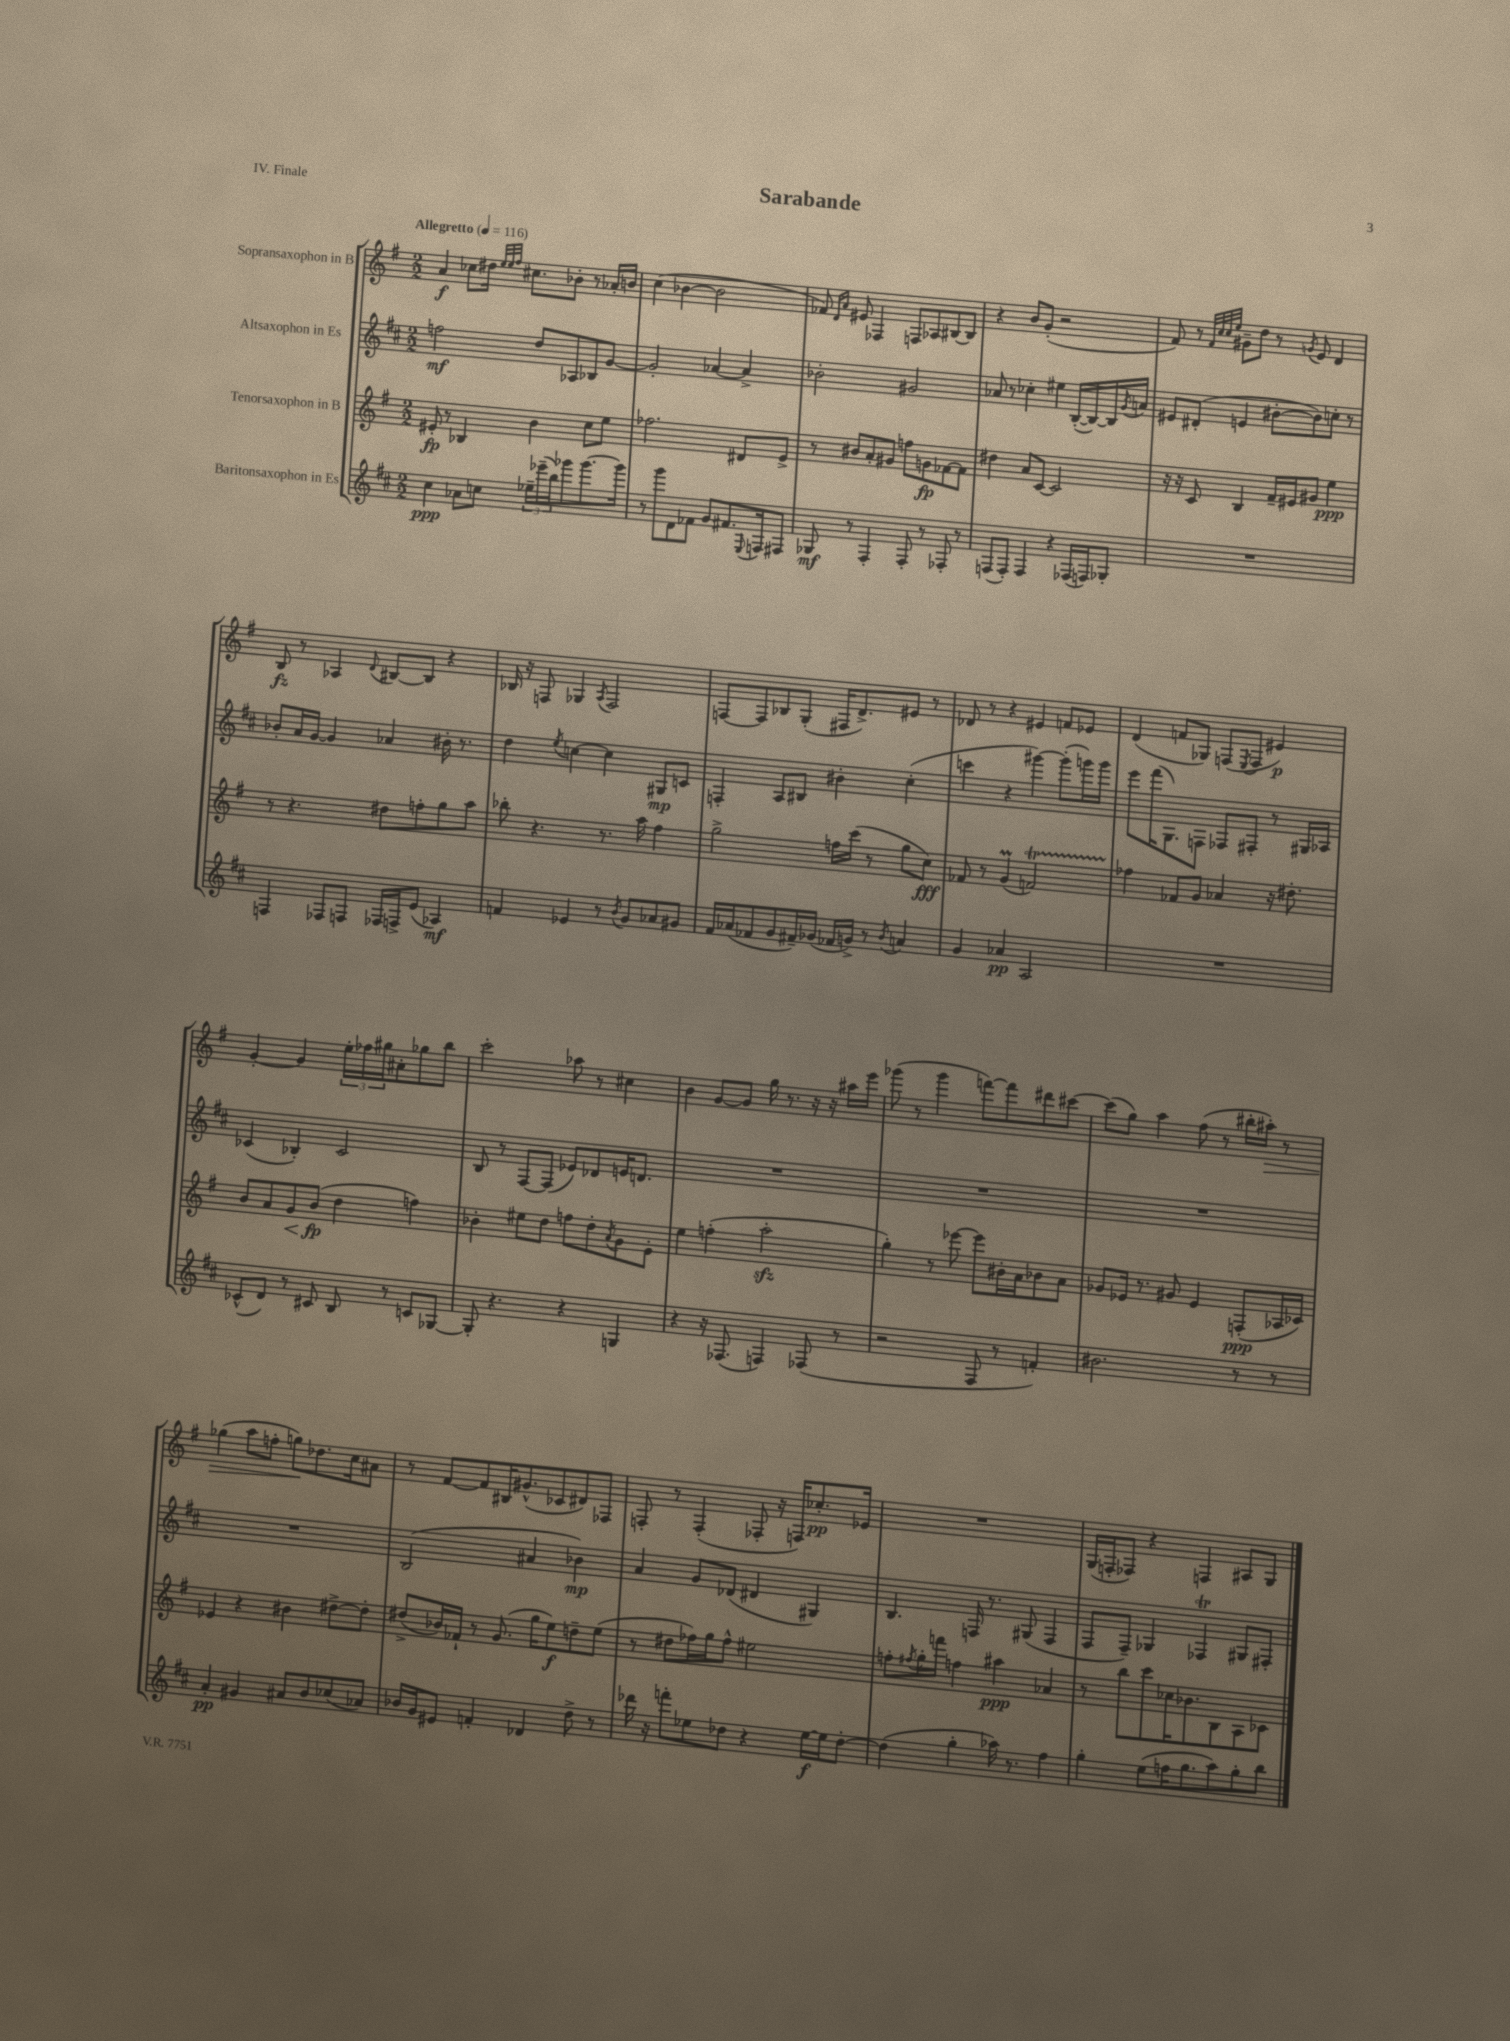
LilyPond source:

\header { title = "Sarabande" piece = "IV. Finale" }
<<
\new StaffGroup <<
\new Staff = "s0" \with { instrumentName = "Sopransaxophon in B" } {
    \clef treble \key g \major \numericTimeSignature \time 2/2 \tempo "Allegretto" 4 = 116
    a'4\f ces''8 dis''16 \grace { e''32 e''32 fis''32 } cis''8. bes'8-. r8 aes'16-. b'16 |
    c''4( bes'4~ bes'2 |
    fes'8) \grace { d'16 a'16 } eis'8 fes4 f8 aes8 bis8~ bis8 |
    r4 b'8 g'8-.( r2 |
    fis'8) r8 \grace { fis'32 c''32 c''32 e''32 } gis'8-- d''8 r8 \acciaccatura { g'8 } e'8 d'4 |
    b8\fz r8 aes4 \appoggiatura { d'8 } bis8~ bis8 r4 |
    bes16 r16 f8 ges4 \acciaccatura { a8 } f2 |
    f8~ f8 bes8 g8-.( fis16 d'8.->) eis'8 r8 |
    des'8 r8 r4 eis'4 f'8 ees'8 |
    d'4( f'8 ges8) f8( \acciaccatura { e8 } f8 eis'4\p) |
    g'4~-. g'4 \tuplet 3/2 { e''16-. fes''16 gis''16 } ais'8-. ges''8 b''8 |
    c'''2-. aes''8 r8 cis''4 |
    b'4 g'8~ g'8 g''16 r8. r16 r16 ais''16 e'''16 |
    ges'''8( r8 ges'''4 f'''8~) f'''8 dis'''8 cis'''8~ |
    cis'''8( g''8) a''4 fis''8( r8 bis''16-. ais''16-.\>) r8 |
    ges''4( a''8 f''8-. g''8\!) des''8. c''16 ais'8 |
    r8 fis'8~ fis'8 bis16 gis'8.-^( ces'8 dis'8) fes8 |
    f8-. r8 f4-.( fes8-. r16 f16) ces''8.-.\pp ees'16 |
    R1 |
    g16( f16-. fes8) r4 f4 ais8 g8 \bar "|." |
}
\new Staff = "s1" \with { instrumentName = "Altsaxophon in Es" } {
    \clef treble \key d \major \numericTimeSignature \time 2/2
    f''2\mf d''8 aes8 bes8 g'8~ |
    g'2-. aes'4~ aes'4-> |
    bes'2-. gis'2 |
    aes'8 r8 ces''4-. eis''4 b16~-.( b16~) b16 \acciaccatura { g'8 } a'16 |
    eis'8 dis'8-.( e'4 bis'8~-. bis'8) c''8-. r8 |
    bes'8-. a'16 g'16~ g'4 aes'4 bis'16-. r8. |
    d''4 \acciaccatura { e''8 } c''4~ c''4 gis8\mp c'8 |
    f4-. a8 bis8 bis'4-. cis''4-.( |
    c'''4 r4 gis'''4~) gis'''8-.( g'''16) g'''16 |
    e'''8 fis'''16( g8.) f8 fes8 fis8-. r8 gis16 aes16 |
    ces'4( bes4-.) ces'2 |
    b8 r8 fis8~ fis8( ees'8) des'8 e'16 d'8. |
    R1 |
    R1 |
    R1 |
    R1 |
    b2( ais'4 bes'4\mp) |
    a'4 g'8 des'8( dis'4 gis4) |
    b4. f16 r8. gis8( f4 |
    fis8 fis8--) ges4 fes4\trill gis8 fis8-. \bar "|." |
}
\new Staff = "s2" \with { instrumentName = "Tenorsaxophon in B" } {
    \clef treble \key g \major \numericTimeSignature \time 2/2
    eis'8-.\fp r8 bes4 b'4 c''8 e''8 |
    fes''2. dis'8 e'8-> |
    r8 bis'8 a'8-. gis'8 f''8 g'8\fp fes'8~ fes'8 |
    dis''4 a'8 c'8~ c'2 |
    r16 r16 c'8 b4 fis'16-- eis'16 gis'8 e''4\ppp |
    r8 r4. dis''8 f''8-. g''8 a''8 |
    bes''8-. r4. r8. a''16 fis''4 |
    g''2-> f''16 c'''16( r8 g''8 c''8\fff) |
    fes'8 r8 g'4\prall( f'2\startTrillSpan) |
    fes''4\stopTrillSpan fes'8 g'8 aes'4 r16 dis''8.-. |
    b'8 a'8 g'8\< b'8\fp\!( d''4 f''4) |
    bes'4-. eis''8 d''8 f''8 d''8-. \acciaccatura { a'8 } g'8 e'8-. |
    e''4 f''4-.( a''2-.\sfz |
    g''4-.) r8 ees'''8~ ees'''8 bis'16-. a'16 bes'8 a'8 |
    ges'8 ees'16 r8. gis'8 ees'4 f8-.\ppp( aes16 ces'16) |
    ees'4 r4 bis'4 dis''8~-> dis''8-. |
    dis''8->( bes'16) fes'16-! r8 g'8.( g''16 e''8\f) d''8-- e''8( |
    r8 dis''8 fes''16) g''16 fes''8-^ eis''2 |
    f''8-. \acciaccatura { fis''8 } g''16-. f'''16 f''4 ais''4\ppp aes'4 |
    r8 b''8 c'''8 ces''16 bes'8. b8 a8 ces'8 \bar "|." |
}
\new Staff = "s3" \with { instrumentName = "Baritonsaxophon in Es" } {
    \clef treble \key d \major \numericTimeSignature \time 2/2
    cis''4\ppp aes'8 c''8 \tuplet 3/2 { ees''16-- ees'''16--( b''16) } ges'''8 ges'''8.~ ges'''16 |
    r8 g'''8 d'8 fes'8 g'8 fis'8. \appoggiatura { e8 } f16 fis8 |
    ges8\mf r8 fis4-. fis8-. r8 fes8-. r8 |
    f8( f8-.) f4 r4 fes16( f16) ges8-. |
    R1 |
    f4 fes8 f8 fes16 f16-> e'8( aes4\mf) |
    f'4 ees'4 r8 \acciaccatura { b'8 } g'8 aes'8 gis'8 |
    fis'16 aes'16( fes'8 g'8 fis'16--) ges'16( fes'16 g'16->) r8 \acciaccatura { b'8 } a'4 |
    g'4 aes'4\pp a2 |
    R1 |
    ces'8-^( d'8) r8 cis'8 b8 r8 c'8 ges8~ |
    ges8-. r4. r4 g4 |
    r4 r16 fes8.( f4) fes8( r8 |
    r2 fis8 r8 f'4-.) |
    bis'2. r8 r8 |
    a'4-.\pp gis'4 ais'8 b'8 ces''8( aes'8) |
    bes'16 g'16 eis'8 f'4-. des'4 d''8-> r8 |
    des'''16 r16 f'''8-. ees''8 des''8 r4 ees''16~\f ees''16 des''8~-. |
    des''4( g''4-. aes''16) r8. fis''4 |
    g''4-. e''8( f''16 g''8. a''8) g''8-. b''8 \bar "|." |
}
>>
>>
\layout { \context { \Score \remove "Bar_number_engraver" } }
